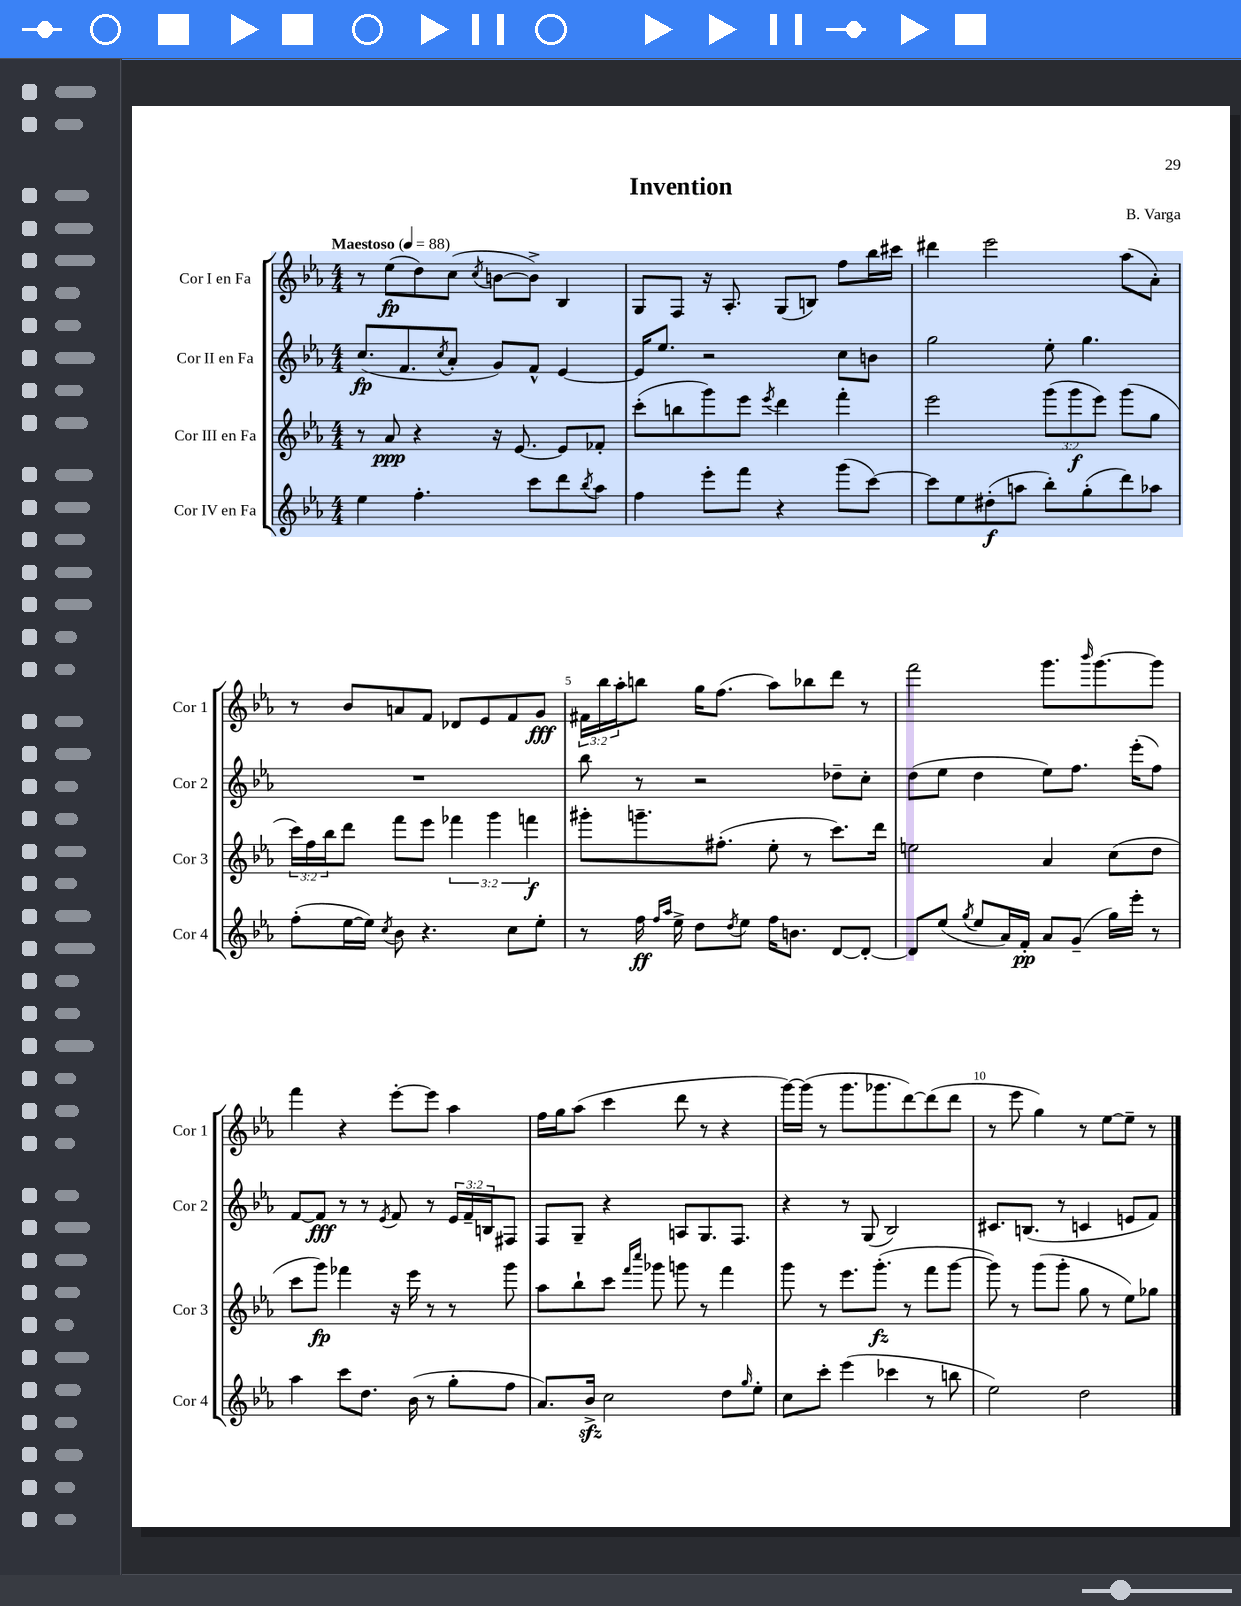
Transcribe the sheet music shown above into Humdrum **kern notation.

**kern	**dynam	**kern	**dynam	**kern	**dynam	**kern	**dynam
*part4	*part4	*part3	*part3	*part2	*part2	*part1	*part1
*staff4	*staff4	*staff3	*staff3	*staff2	*staff2	*staff1	*staff1
*I"Cor IV en Fa	*	*I"Cor III en Fa	*	*I"Cor II en Fa	*	*I"Cor I en Fa	*
*I'Cor 4	*	*I'Cor 3	*	*I'Cor 2	*	*I'Cor 1	*
*clefG2	*	*clefG2	*	*clefG2	*	*clefG2	*
*k[b-e-a-]	*	*k[b-e-a-]	*	*k[b-e-a-]	*	*k[b-e-a-]	*
*M4/4	*	*M4/4	*	*M4/4	*	*M4/4	*
*MM88	*	*MM88	*	*MM88	*	*MM88	*
=1	=1	=1	=1	=1	=1	=1	=1
!	!	!	!	!	!	!LO:TX:a:B:t=Maestoso	!
4ee-\	.	8r	.	(8.cc/L	fp	8r	.
.	.	8a-/	ppp	.	.	(8ee-\L	fp
.	.	.	.	8.f/	.	.	.
4.ff'\	.	4r	.	.	.	8dd\)	.
.	.	.	.	8qcc/	.	.	.
.	.	.	.	8a-'/J	.	(8cc\J	.
.	.	.	.	.	.	8qcc/	.
.	.	16r	.	8g/L)	.	[8bn\L	.
.	.	[8.e-/	.	.	.	.	.
8ccc\L	.	.	.	8f^^/J	.	8b^\J])	.
8ddd\	.	8e-/L]	.	[4e-/	.	4B-/	.
8qbb-/	.	.	.	.	.	.	.
8aa-\J	.	8f-X'/J	.	.	.	.	.
=2	=2	=2	=2	=2	=2	=2	=2
4ff\	.	(8ccc'\L	.	16e-/KL]	.	8G/L	.
.	.	.	.	8.ee-/J	.	.	.
.	.	8bbn\	.	.	.	8F/J	.
8eee-'\L	.	8ggg\)	.	2r	.	16r	.
.	.	.	.	.	.	8.A-'/	.
8fff\J	.	8eee-\J	.	.	.	.	.
.	.	8qeee-/	.	.	.	.	.
4r	.	4ddd\	.	.	.	(8G/L	.
.	.	.	.	.	.	8Bn/J)	.
(8ggg\L	.	4fff'\	.	8cc\L	.	8ff\L	.
[8ccc\J)	.	.	.	8bn\J	.	16bb-\L	.
.	.	.	.	.	.	16ccc#X\JJ	.
=3	=3	=3	=3	=3	=3	=3	=3
8ccc\L]	.	2eee-\	.	2gg\	.	4ddd#X\	.
8ee-\	.	.	.	.	.	.	.
(8dd#X'\	f	.	.	.	.	2eee-\	.
8aan\J	.	.	.	.	.	.	.
8bb-'\L)	.	(12ggg\L	.	8ee-'\	.	.	.
.	.	12ggg\	f	.	.	.	.
(8gg'\	.	.	.	4.gg\	.	.	.
.	.	12eee-\J)	.	.	.	.	.
8ddd\)	.	(8ggg\L	.	.	.	(8aa-\L	.
8aa-X\J	.	8gg\J	.	.	.	8a-'\J)	.
!!LO:LB:g=z
=4	=4	=4	=4	=4	=4	=4	=4
(8ff'\L	.	24ccc\LL)	.	1r	.	8r	.
.	.	24ff\	.	.	.	.	.
.	.	24bb-\J	.	.	.	.	.
[16ee-\L	.	8ddd\J	.	.	.	8b-/L	.
16ee-\JJ])	.	.	.	.	.	.	.
8qcc/	.	.	.	.	.	.	.
8b-\	.	8fff\L	.	.	.	8an/	.
4.r	.	8eee-\J	.	.	.	8f/J	.
.	.	6fff-X\	.	.	.	8d-X/L	.
.	.	.	.	.	.	8e-/	.
.	.	6ggg\	.	.	.	.	.
8cc\L	.	.	.	.	.	8f/	.
.	.	6fffn\	f	.	.	.	.
8ee-'\J	.	.	.	.	.	8g/J	fff
=5	=5	=5	=5	=5	=5	=5	=5
8r	.	8ggg#X'\L	.	8bb-\	.	24f#X\LL	.
.	.	.	.	.	.	24bb-\	.
.	.	.	.	.	.	24aa-'\J	.
16ff\	ff	8.gggn~\	.	8r	.	8bbn\J	.
16qqff/LL	.	.	.	.	.	.	.
16qqaa-/JJ	.	.	.	.	.	.	.
16ee-^\	.	.	.	.	.	.	.
8dd\L	.	.	.	2r	.	16gg\KL	.
.	.	(8.ff#X'\J	.	.	.	(8.ff\J	.
8qdd/	.	.	.	.	.	.	.
8ee-\J	.	.	.	.	.	.	.
16ff\KL	.	8ee-'\	.	.	.	8aa-\L)	.
8.bn\J	.	.	.	.	.	.	.
.	.	8r	.	.	.	8bb-X\	.
[8d/L	.	8.ccc\L)	.	8dd-X~\L	.	8ddd\J	.
8d'/J_	.	.	.	8cc'\J	.	8r	.
.	.	16ddd\Jk	.	.	.	.	.
=6	=6	=6	=6	=6	=6	=6	=6
8d/L]	.	2een\	.	(8dd\L	.	2fff\	.
(8ee-/J	.	.	.	8ee-\J	.	.	.
8qgg/	.	.	.	.	.	.	.
8ee-/L	.	.	.	4dd\	.	.	.
16a-/L)	.	.	.	.	.	.	.
16f'/JJ	pp	.	.	.	.	.	.
8a-/L	.	4a-/	.	8ee-\L)	.	8.ggg\L	.
(8g~/J	.	.	.	8.ff\J	.	.	.
.	.	.	.	.	.	16qqbbb-/	.
.	.	.	.	.	.	[8.ggg\	.
16gg\LL)	.	(8cc\L	.	.	.	.	.
16eee-'\JJ	.	.	.	(16eee-'\KL	.	.	.
8r	.	8dd\J	.	8ff\J)	.	8ggg\J]	.
!!LO:LB:g=z
=7	=7	=7	=7	=7	=7	=7	=7
4aa-\	.	8ccc\L	.	[8f/L	.	4fff\	.
.	.	8ggg\J)	fp	8f/J]	fff	.	.
8ccc\L	.	4fff-X\	.	8r	.	4r	.
8.dd\J	.	.	.	8r	.	.	.
.	.	.	.	8qe-/	.	.	.
.	.	16r	.	8f/	.	[8eee-'\L	.
(16b-\	.	16eee-\	.	.	.	.	.
8r	.	8r	.	8r	.	8eee-\J]	.
8gg'\L	.	8r	.	24e-/LL	.	4aa-\	.
.	.	.	.	24f~/	.	.	.
.	.	.	.	24Bn/J	.	.	.
8ff\J	.	8ggg\	.	8F#X/J	.	.	.
=8	=8	=8	=8	=8	=8	=8	=8
8.a-/L)	.	8aa-\L	.	8F/L	.	16ff\LL	.
.	.	.	.	.	.	16gg\J	.
.	.	8bb-`\	.	8G~/J	.	(8aa-\J	.
16b-zz^/Jk	.	.	.	.	.	.	.
2cc\	.	8ccc\J	.	4r	.	4ccc\	.
.	.	16qqfff/LL	.	.	.	.	.
.	.	16qqcccc/JJ	.	.	.	.	.
.	.	8ggg-X\	.	.	.	.	.
.	.	8gggn\	.	8An/L	.	8ddd\	.
.	.	8r	.	8.G/	.	8r	.
8dd\L	.	4fff\	.	.	.	4r	.
.	.	.	.	8.F/J	.	.	.
16qqgg/	.	.	.	.	.	.	.
8ee-'\J	.	.	.	.	.	.	.
=9	=9	=9	=9	=9	=9	=9	=9
8cc\L	.	8ggg\	.	4r	.	[16ggg\LL)	.
.	.	.	.	.	.	(16ggg\JJ]	.
8ccc'\J	.	8r	.	.	.	8r	.
(4eee-\	.	8.eee-\L	.	8r	.	8.ggg\L	.
.	.	.	.	(8G/	.	.	.
.	.	(8.ggg'\J	fz	.	.	8.ggg-X\	.
4ccc-X\	.	.	.	2B-/)	.	.	.
.	.	8r	.	.	.	[8ddd\)	.
8r	.	8fff\L	.	.	.	(8ddd\]	.
8bbn\	.	[8ggg\J	.	.	.	8ddd\J	.
=10	=10	=10	=10	=10	=10	=10	=10
2ee-\)	.	8ggg\])	.	8.c#X/L	.	8r	.
.	.	8r	.	.	.	8eee-\	.
.	.	.	.	(8.Bn/J	.	.	.
.	.	(8ggg\L	.	.	.	4gg\)	.
.	.	8ggg'\J	.	8r	.	.	.
2dd\	.	8gg\	.	4cn/	.	8r	.
.	.	8r	.	.	.	[8ee-\L	.
.	.	8ee-\L)	.	8en/L	.	8ee-~\J]	.
.	.	8gg-X\J	.	8f/J)	.	8r	.
==	==	==	==	==	==	==	==
*-	*-	*-	*-	*-	*-	*-	*-
